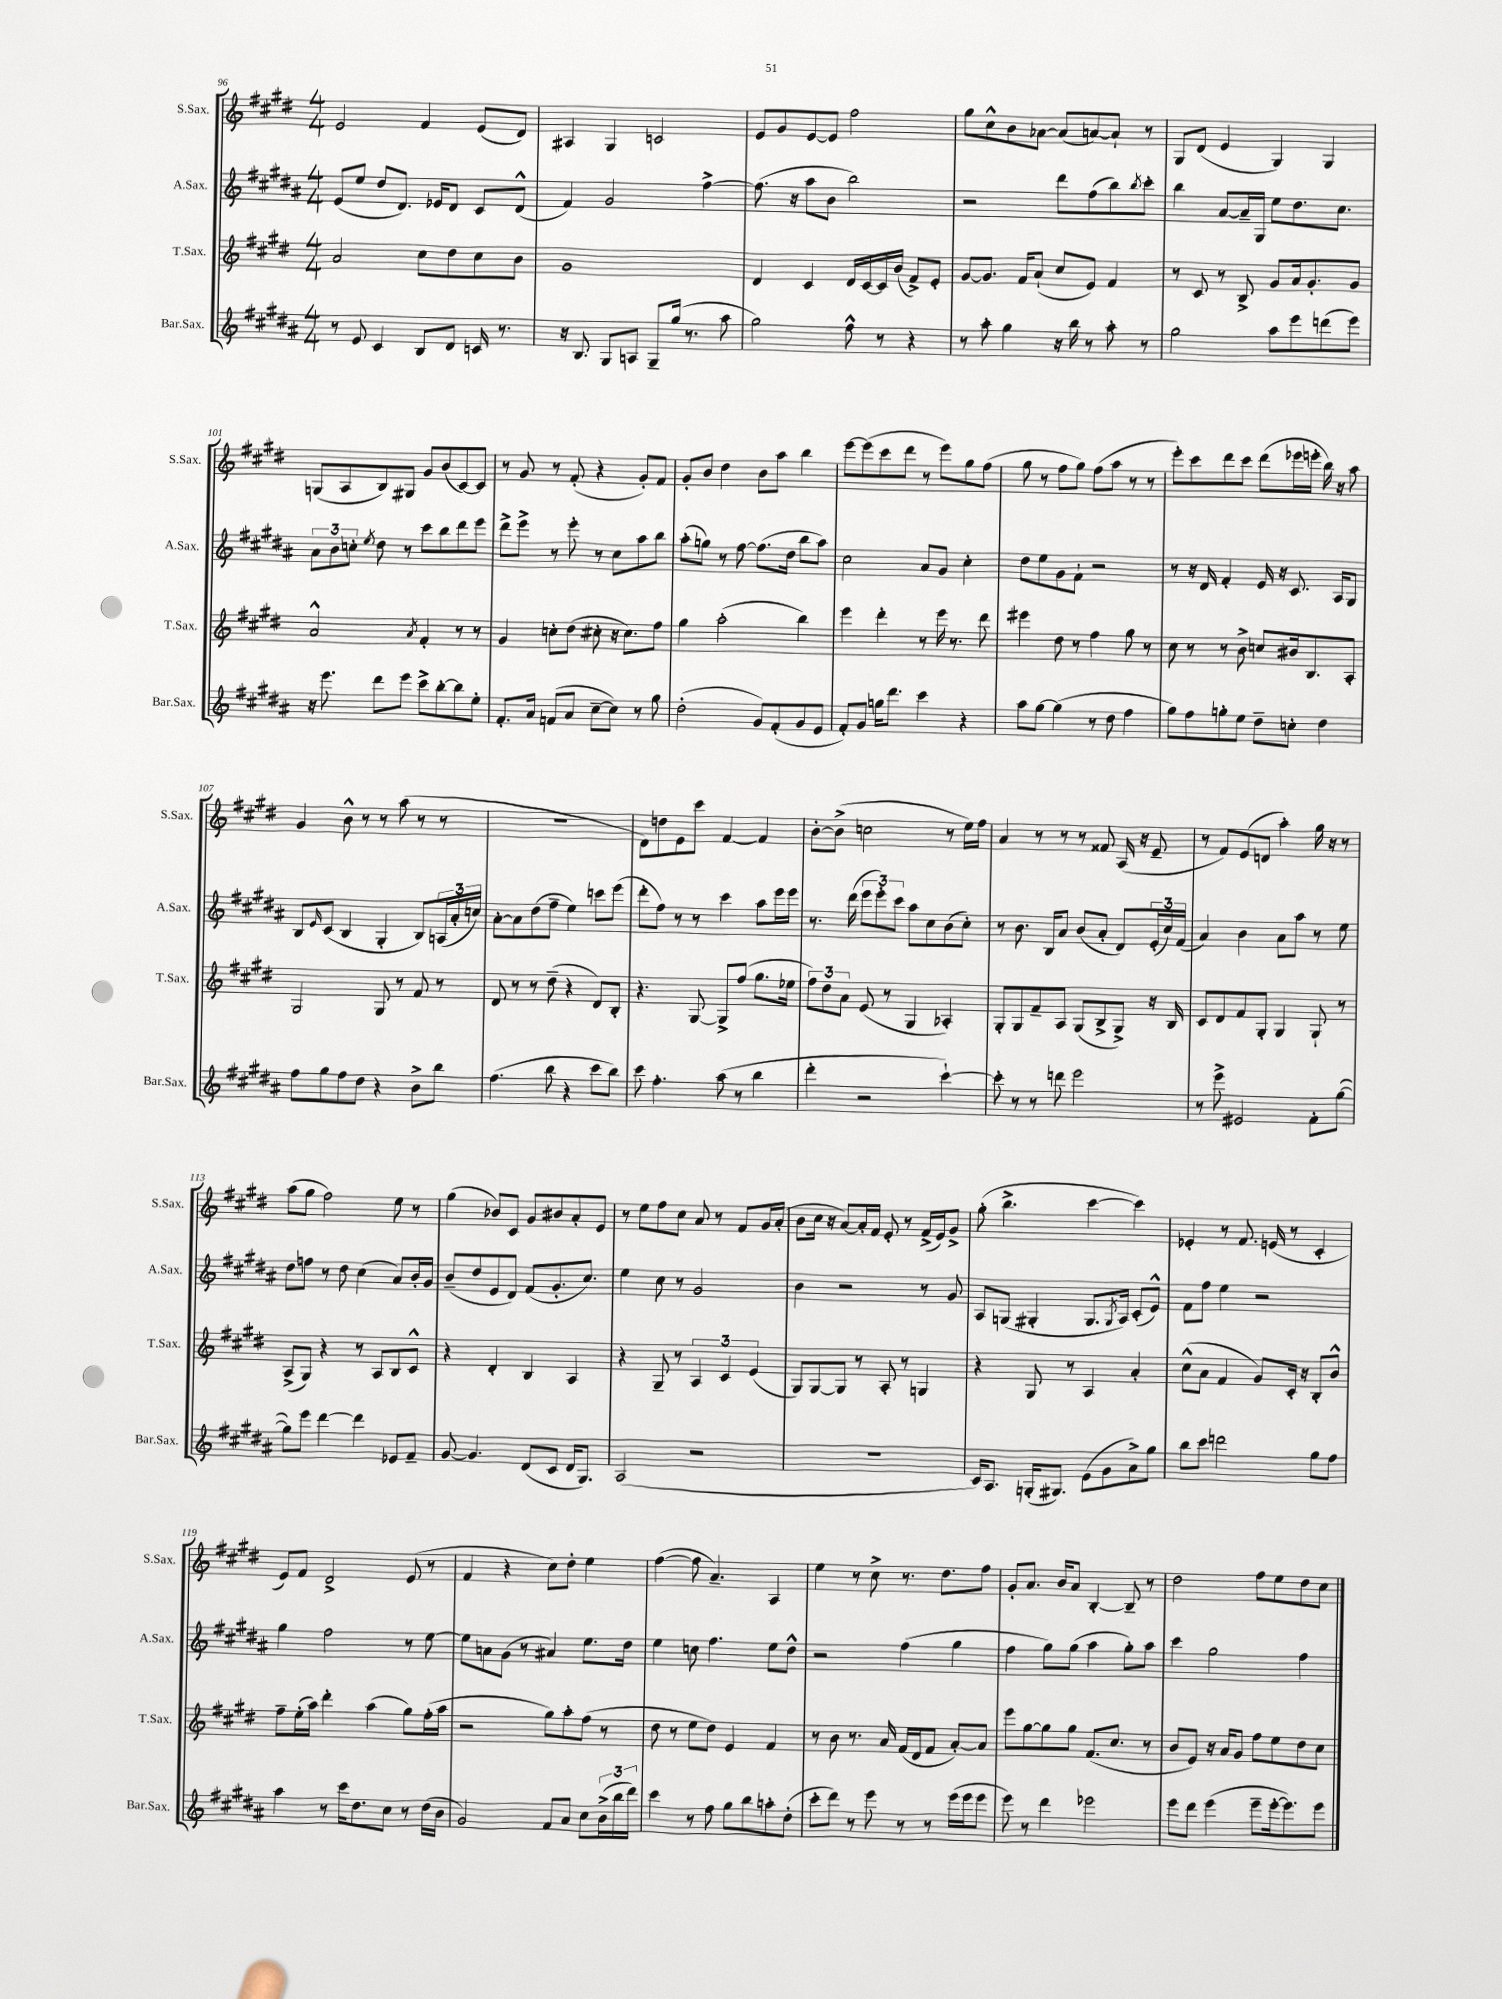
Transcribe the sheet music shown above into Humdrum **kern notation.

**kern	**kern	**kern	**kern
*staff4	*staff3	*staff2	*staff1
*clefG2	*clefG2	*clefG2	*clefG2
*k[f#c#g#d#a#]	*k[f#c#g#d#]	*k[f#c#g#d#a#]	*k[f#c#g#d#]
*M4/4	*M4/4	*M4/4	*M4/4
8r	2a	(8e	2e
8e	.	8ee	.
4c#	.	8dd#	.
.	.	8.d#)	.
8B	8cc#	.	4f#
.	.	16e-	.
8d#	8dd#	8d#	.
16c	8cc#	8c#	(8e
8.r	.	.	.
.	8b	(8d#^^	8d#)
=	=	=	=
16r	1g#	4f#)	4A#
8.B	.	.	.
8G#	.	2g#	4G#
8A	.	.	.
8G#~	.	.	2c
(16gg#	.	.	.
8.r	.	.	.
.	.	[4ff#^	.
8aa#	.	.	.
=	=	=	=
2gg#)	4d#	(8.ff#]	8e
.	.	.	8g#
.	.	16r	.
.	4c#	8aa#	[8e
.	.	8b	8e]
8ff#^^	16d#	2bb)	2ff#
.	[16c#	.	.
8r	16c#]	.	.
.	(16b	.	.
4r	8f#^)	.	.
.	8e'	.	.
=	=	=	=
8r	[8g#	2r	8gg#
8aa#'	8.g#]	.	8cc#^^
4gg#	.	.	8b
.	16f#	.	.
.	(8a`	.	[8a-
16r	8cc#	8ddd#	(8a-]
16bb	.	.	.
8r	8e)	(8ff#	[8a)
8aa#'	4f#	8bb)	8a`]
.	.	8qbb	.
8r	.	8ccc#'	8r
=	=	=	=
2gg#	8r	4bb	8G#
.	8c#	.	(8d#
.	8r	[8a#	4e
.	8B^	16a#~]	.
.	.	16G#	.
8aa#	8g#	8ee	4G#)
8eee	16a	8.dd#	.
.	8.g#'	.	.
(8ddd	.	.	4G#
.	.	8.cc#	.
8eee)	8g#	.	.
=	=	=	=
16r	2a^^	12a#	(8G
8.eee	.	.	.
.	.	12b	.
.	.	.	8A
.	.	12cc'	.
.	.	8qee	.
8ddd#	.	8dd#	8B)
8eee	.	8r	8G#
.	8qa	.	.
8ccc#^	4f#'	8ccc#	8g#
[8bb'	.	8bb	(8b
8bb]	8r	8ddd#	[8c#)
8ee'	8r	8eee	8c#]
=	=	=	=
8.f#'	4g#	8ddd#^	8r
.	.	8eee^	8g#
16a#	.	.	.
(8f	8cc'	8r	8r
8a#	(8dd#	8eee'	(8f#'
[8cc#~	8cc#'	8r	4r
8cc#])	16r	8cc#	.
.	8.cc#)	.	.
8r	.	8aa#	8g#')
8gg#	8ff#	8bb	8f#
=	=	=	=
(2dd#'	4gg#	(8aa#'	8g#'
.	.	8gg)	8b
.	(2aa'	8r	4dd#
.	.	[8ff#	.
8g#)	.	(8.ff#]	8b
(8f#'	.	.	8aa
.	.	16dd#	.
8g#	4bb)	8bb	4bb
8e	.	8aa#)	.
=	=	=	=
8f#')	4eee	2cc#	[8eee
8g#	.	.	(8eee]
16gg	4ddd#'	.	8ccc#
8.ddd#	.	.	.
.	.	.	8ddd#
4ccc#	8r	8a#	8r
.	16eee	8g#	8eee)
.	8.r	.	.
4r	.	4cc#'	8gg#
.	8ddd#	.	(8ff#
=	=	=	=
8aa#	4eee#	8dd#	8gg#
[8gg#	.	8ee	8r
(4gg#]	8dd#	8g#	8ff#
.	8r	8f#`	8gg#)
8r	4ff#	2r	(8ff#
8dd#	.	.	8aa
4ff#	8gg#	.	8r
.	8r	.	8r
=	=	=	=
8gg#)	8cc#	8r	8eee')
8ff#	8r	16r	8ccc#
.	.	16d#	.
8gg'	8r	4f#'	8ddd#
8ee	8b^	.	8ccc#
8dd#~	8cc	16e	(8ddd#
.	.	16r	.
8cc'	16b#	8.c#	16eee-
.	8.B	.	16eee'
4dd#	.	.	16bb)
.	.	16A#	16r
.	8A'	8G#	8aa
=	=	=	=
8ff#	2G#	8B	4g#
.	.	16qqe	.
8gg#	.	(8c#	.
8ff#	.	4B	8b^^
8dd#	.	.	8r
4r	8G#	4G#'	8r
.	8r	.	(8aa
8b^	8f#	8B)	8r
8bb	8r	(24A	8r
.	.	24a#'	.
.	.	24cc)	.
=	=	=	=
(4.ff#	8d#	[8a#'	1r
.	8r	8a#]	.
.	8r	(8dd#	.
8bb	(8dd#~	8ff#~	.
4r	4r	4ee)	.
8ccc#	8d#)	8ccc	.
8bb)	8B'	(8eee	.
=	=	=	=
8ccc#	4.r	8ddd#'	8d#)
4.ff#'	.	8ff#)	8dd
.	.	8r	8e
.	[8G#	8r	8ccc#
(8aa#	8G#^]	4ccc#	[4f#
8r	(8ff#	.	.
4bb	8.gg#	8aa#	4f#]
.	.	16eee	.
.	16ee-	16eee	.
=	=	=	=
4ddd#'	12ff#)	8.r	[8b'
.	12dd#	.	.
.	.	.	(8b^]
.	12a	.	.
.	.	(16ddd#	.
2r	(8e	12eee	2cc
.	.	12eee')	.
.	8r	.	.
.	.	12ccc#	.
.	4G#	8aa#	.
.	.	8cc#	.
[4ccc#`)	4A-')	(8b	8r
.	.	8cc#')	16ee)
.	.	.	16ff#
=	=	=	=
8ccc#']	8G#'	8r	4a
8r	8G#	8.b	.
8r	8f#~	.	8r
.	.	16B	.
8ddd	8A	8a#	8r
2eee	(8G#	(8b	8r
.	8B^	8a#'	8f##
.	8G#^)	8d#)	(16A
.	.	.	16r
.	16r	(24e'	8e~
.	.	24cc#)	.
.	16B	.	.
.	.	(24f#	.
=	=	=	=
8r	8c#	4a#)	8r
8eee^	8d#	.	8f#)
2e#	8f#	4b	(8e
.	8G#'	.	8d
.	4G#	8a#	4aa')
.	.	8aa#	.
8f#'	8G#`	8r	16gg#
.	.	.	16r
([8gg#	8r	8ee	8r
=	=	=	=
8gg#])	(8A^	8dd#	(8aa
8eee	8G#)	8ff	8gg#
[4ddd#	4r	8r	2ff#)
.	.	8dd#	.
4ddd#]	8r	(4cc#	.
.	8A	.	.
8e-	8B	8a#)	8ee
8f#~	8c#^^	16b'	8r
.	.	16g#	.
=	=	=	=
[8g#	4r	(8b~	(4gg#
4.g#]	.	8dd#	.
.	4d#'	8e	8b-)
.	.	8d#)	8c#
(8d#	4B	(8f#	8g#
8c#	.	8.g#'	8b#
16d#	4A	.	8a'
8.G#)	.	8.cc#)	.
.	.	.	8e
=	=	=	=
(2A#	4r	4ee	8r
.	.	.	8ee
.	8G#~	8cc#	8ff#
.	8r	8r	8cc#
2r	6A	2g#	8a
.	.	.	8r
.	6c#	.	.
.	.	.	8f#
.	(6e	.	.
.	.	.	16g#
.	.	.	(16a'
=	=	=	=
1r	8G#)	4b	8b
.	[8G#	.	16cc#
.	.	.	16r
.	8G#]	2r	[8a)
.	8r	.	16a']
.	.	.	16f#
.	8A'	.	8e'
.	8r	.	8r
.	4G	8r	(16f#^
.	.	.	16e)
.	.	8g#	8g#^
=	=	=	=
16c#)	4r	8A#	(8gg#'
8.A#	.	.	.
.	.	(8G	4.bb^
(16G'	8G#	4G#'	.
8.G#)	.	.	.
.	8r	.	.
(8e	4A	8.G#	[4ccc#
8g#	.	.	.
.	.	8qG#	.
.	.	16A#)	.
8a#^)	4a'	(8c#'	4ccc#])
8gg#	.	8e^^)	.
=	=	=	=
8bb	(8cc#^^	8f#	4e-'
8ccc#	8a	8ff#	.
2ddd	4f#	4ee	8r
.	.	.	8.f#
.	8g#)	2r	.
.	.	.	(16e
.	16c#'	.	8r
.	16r	.	.
8gg#	8B'	.	4c#'
8ff#	8b^^	.	.
=	=	=	=
4aa#	8ff#~	4gg#	8e)
.	(16ee'	.	8f#
.	16aa)	.	.
8r	4ddd#'	2ff#	2d#^
16ccc#	.	.	.
8.dd#	.	.	.
.	(4aa	.	.
8cc#	.	.	.
8r	8gg#)	8r	(8e
(16dd#	(16ff#'	[8ee	8r
16b	16aa	.	.
=	=	=	=
2g#)	2r	8ee]	4f#
.	.	8a	.
.	.	(8g#	4r
.	.	8r	.
8f#	8gg#)	4a#)	8cc#)
8a#	8aa'	.	8dd#'
8cc#	(8ff#	8.ee	4ee
(24b^	8r	.	.
24bb	.	.	.
.	.	16dd#	.
24ddd#)	.	.	.
=	=	=	=
4ccc#	8dd#	4ee	([4ff#
.	8r	.	.
8r	8ee	8cc	8ff#]
8ff#	8dd#)	4.ff#	4.a~)
8gg#	4e	.	.
8bb	.	.	.
8aa'	4f#	8ee	4A
(8dd#'	.	8dd#^^	.
=	=	=	=
8ccc#'	8r	2r	4ee
8ddd#)	8b	.	.
8r	8.r	.	8r
8eee	.	.	8cc#^
.	16a	.	.
8r	(16f#	(4ff#	8.r
.	16d#	.	.
8r	8f#	.	.
.	.	.	8.dd#
(16eee	[8a')	4gg#	.
16eee	.	.	.
8eee	8a]	.	8ff#
=	=	=	=
8eee)	8eee	4ff#	8g#'
8r	[8gg#	.	8.a
4ddd#	8gg#]	8gg#)	.
.	.	.	16b
.	8gg#	(8gg#	8a
2eee-	(8.f#	4aa#	[4B'
.	8.cc#	.	.
.	.	8gg#')	8B~]
.	8r	8aa#	8r
=	=	=	=
8eee	8b	4ccc#	2dd#
8ddd#	8e)	.	.
(4eee	16r	2gg#	.
.	16a	.	.
.	8g#	.	.
8eee~	8ff#	.	8ff#
[16eee'	8ee	.	8ee
8.eee])	.	.	.
.	8dd#	4ff#	8dd#
8eee	8cc#	.	8cc#
==	==	==	==
*-	*-	*-	*-
